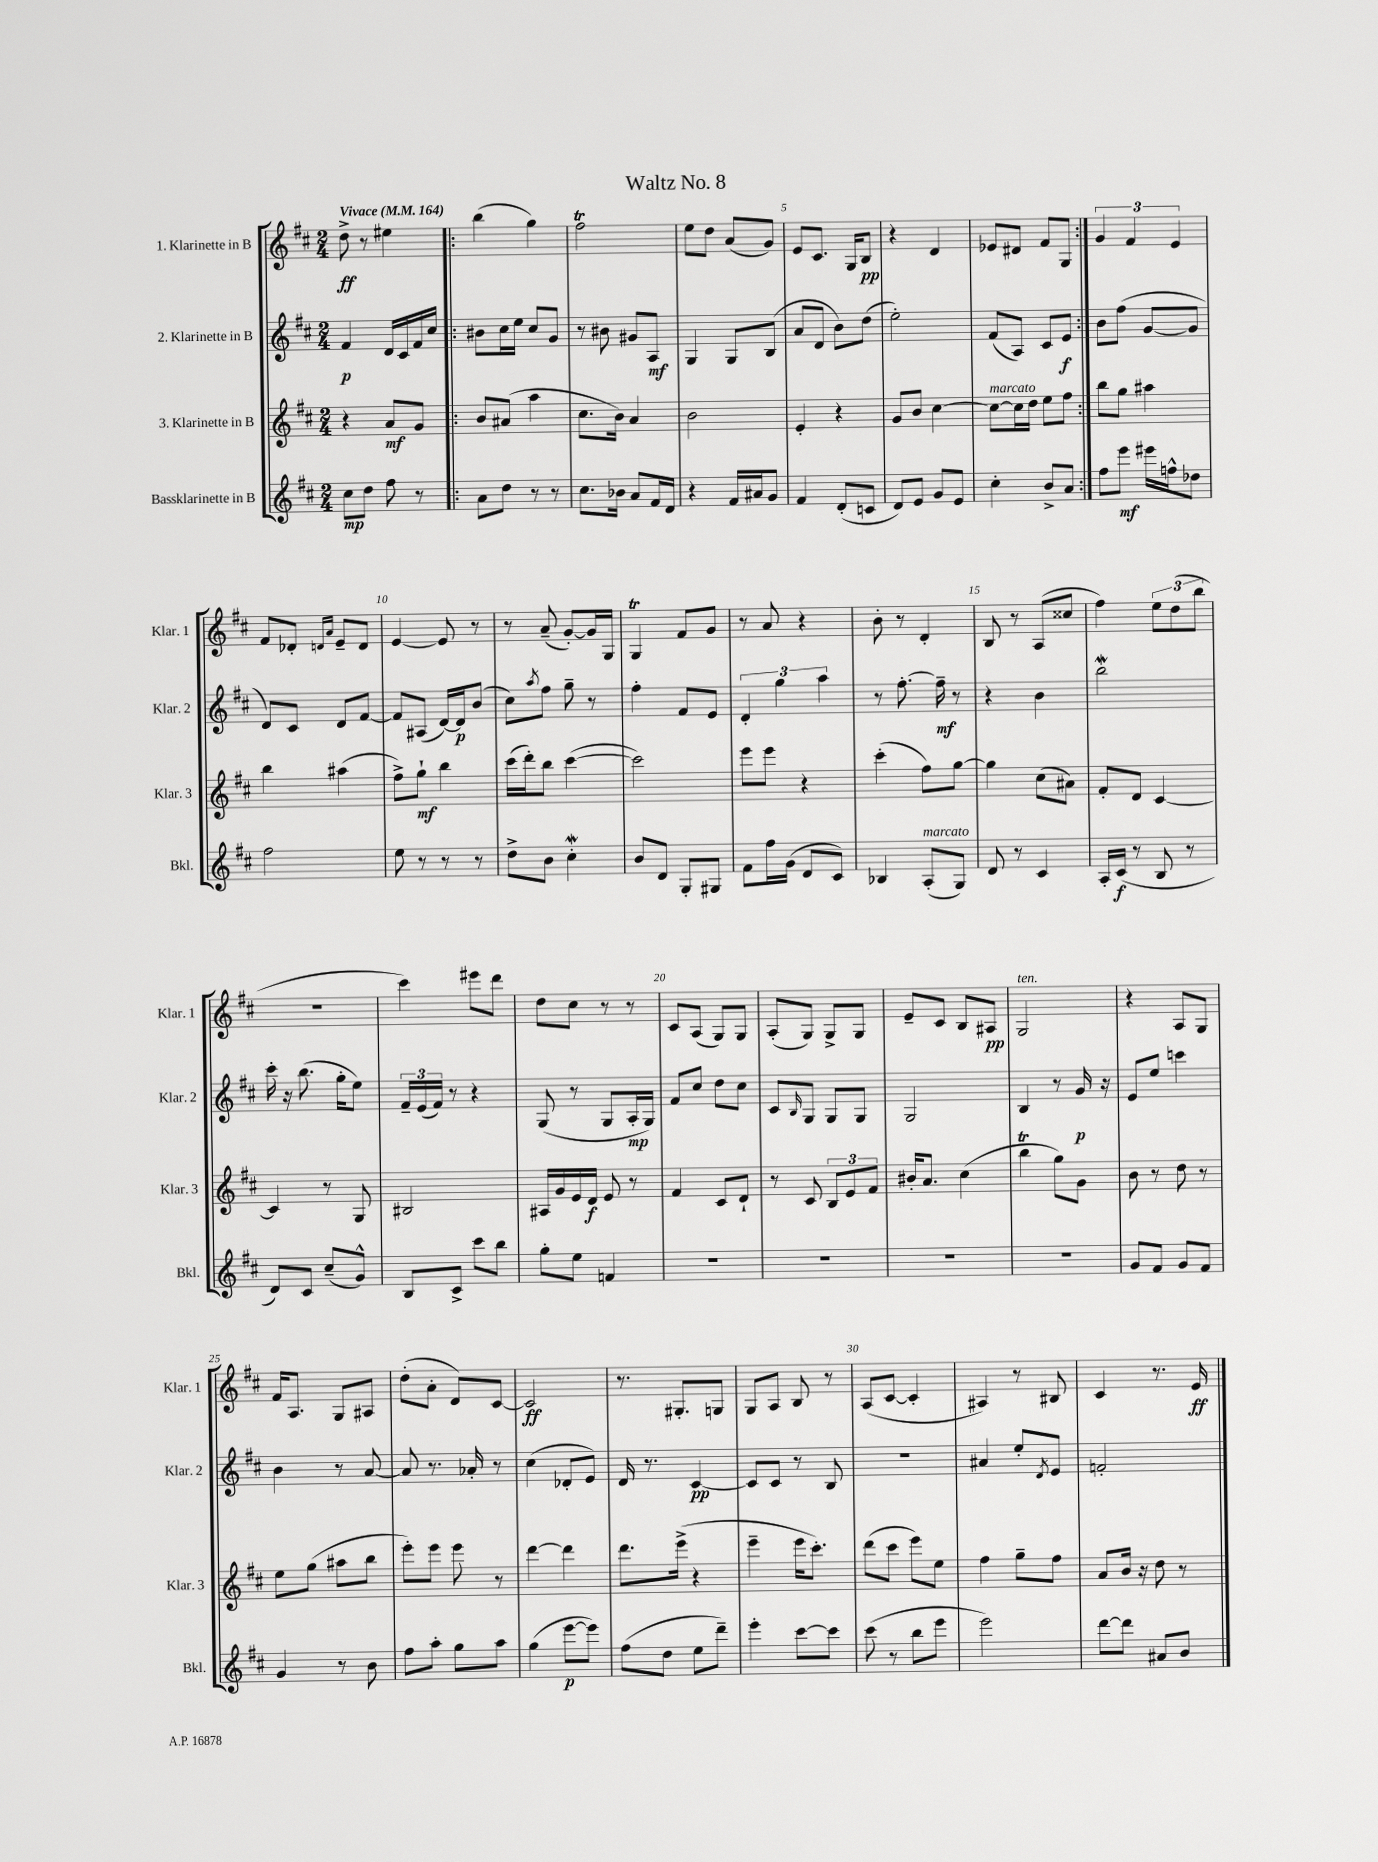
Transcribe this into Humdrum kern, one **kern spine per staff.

**kern	**kern	**kern	**kern
*staff4	*staff3	*staff2	*staff1
*clefG2	*clefG2	*clefG2	*clefG2
*k[f#c#]	*k[f#c#]	*k[f#c#]	*k[f#c#]
*M2/4	*M2/4	*M2/4	*M2/4
*MM164	*MM164	*MM164	*MM164
8cc#	4r	4f#	8dd^
8dd	.	.	8r
8ff#	8a	16d	4ee#
.	.	16c#	.
8r	8g	16f#	.
.	.	16cc#	.
=!|:	=!|:	=!|:	=!|:
8a	8b	8b#	(4bb
8dd	(8a#	16cc#	.
.	.	16ee	.
8r	4aa	8cc#	4gg)
8r	.	8g	.
=	=	=	=
8.cc#	8.cc#	8r	2ff#
.	.	8b#	.
16b-	16b)	.	.
8a	4a	8g#	.
16f#	.	8A	.
16d	.	.	.
=	=	=	=
4r	2b	4G	8ee
.	.	.	8dd
16f#	.	8G	(8a
16a#	.	.	.
8g	.	(8B	8g)
=	=	=	=
4f#	4e'	8a	8e
.	.	8d	8.c#
(8d'	4r	8b)	.
.	.	.	16G
8c	.	(8dd	8B
=	=	=	=
8d)	8g	2ee')	4r
8e	8b	.	.
8g	[4cc#	.	4d
8e	.	.	.
=	=	=	=
4cc#'	8cc#_	(8f#	8e-
.	16cc#]	8A)	8d#
.	16dd	.	.
8b^	8ee	8c#	8f#
8a	8ff#	8e	8G
=:|!	=:|!	=:|!	=:|!
8ff#	8bb	8b	6g
8eee	8gg	(8ff#	.
.	.	.	6f#
16eee#	4aa#	[8g	.
16ff^^	.	.	.
.	.	.	6e
8dd-	.	8g]	.
=	=	=	=
2ff#	4bb	8d)	8f#
.	.	8c#	8d-'
.	.	.	16qqd
.	.	.	16qqa
.	(4aa#	8d	8e~
.	.	[8f#	8d
=	=	=	=
8ee	8ff#^)	8f#]	[4e
8r	8gg`	(8A#	.
8r	4bb	[16d)	8e]
.	.	16d]	.
8r	.	(8b	8r
=	=	=	=
8dd^	(16ccc#	8cc#)	8r
.	16ddd')	.	.
.	.	8qaa	.
8b	8bb	8ff#	(8a~
4cc#'	([4ccc#	8gg~	[8g')
.	.	8r	16g]
.	.	.	16G
=	=	=	=
8b	2ccc#])	4ff#'	4G
8d	.	.	.
8G'	.	8f#	8f#
8G#	.	8e	8g
=	=	=	=
8f#	8eee	6d'	8r
16ff#	8eee	.	8a
.	.	6gg	.
(16g	.	.	.
8d	4r	.	4r
.	.	6aa	.
8c#)	.	.	.
=	=	=	=
4B-	(4ccc#'	8r	8b'
.	.	[8.ff#'	8r
(8A'	8ff#)	.	4d'
.	.	16ff#~]	.
8G)	[8gg	8r	.
=	=	=	=
8d	4gg]	4r	8B
8r	.	.	8r
4c#	(8cc#	4b	(8A
.	8a#)	.	8cc##
=	=	=	=
16A'	8f#'	2bb	4ff#)
(16c#	.	.	.
8r	8d	.	.
8B	[4c#	.	12ee
.	.	.	(12dd
8r	.	.	.
.	.	.	12bb
=	=	=	=
8d)	4c#]	16ccc#'	2r
.	.	16r	.
8c#	.	(8.bb	.
(8cc#~	8r	.	.
.	.	16gg'	.
8g^^)	8G	8ee)	.
=	=	=	=
8B	2B#	24f#~	4ccc#)
.	.	(24e	.
.	.	24f#)	.
8c#^	.	8r	.
8ccc#	.	4r	8eee#
8bb	.	.	8ddd
=	=	=	=
8gg'	16A#	(8G	8dd
.	16g	.	.
8ee	16e	8r	8cc#
.	16d	.	.
4f	8e	8G	8r
.	8r	16A'	8r
.	.	16G)	.
=	=	=	=
2r	4f#	8f#	8c#
.	.	8cc#	(8A
.	8c#	8dd	8G)
.	8d`	8cc#	8G
=	=	=	=
2r	8r	8c#	(8A'
.	.	16qqB	.
.	8c#	8G	8G)
.	12B	8G	8G^
.	12e	.	.
.	.	8G	8G
.	12f#	.	.
=	=	=	=
2r	16b#'	2G	8e~
.	8.a	.	.
.	.	.	8c#
.	(4cc#	.	8B
.	.	.	8A#
=	=	=	=
2r	4bb	4B	2G
.	8gg)	8r	.
.	8g	16g	.
.	.	16r	.
=	=	=	=
8g	8b	8e	4r
8f#	8r	8ee	.
8g	8dd	4ccc	8A
8f#	8r	.	8G
=	=	=	=
4g	8ee	4b	16f#
.	.	.	8.A
.	(8gg	.	.
8r	8aa#	8r	8G
8b	8bb	[8a	8A#
=	=	=	=
8ff#	8eee')	8a]	(8dd'
8aa'	8eee	8.r	8a'
8gg	8eee	.	8d)
.	.	16a-'	.
8aa	8r	8r	[8c#
=	=	=	=
(4gg	[4ddd	(4cc#	2c#]
[8eee	4ddd]	8d-'	.
8eee])	.	8e)	.
=	=	=	=
(8ff#	8.ddd	16d	8.r
.	.	8.r	.
8dd	.	.	.
.	(16eee^	.	8.G#'
8ee	4r	[4c#	.
8ddd~)	.	.	8G
=	=	=	=
4eee'	4eee~	8c#]	8G
.	.	8c#	8A
[8ccc#	16eee	8r	8B
.	8.ccc#')	.	.
8ccc#]	.	8B	8r
=	=	=	=
(8ccc#	(8ddd	2r	(8A
8r	8ccc#	.	[8c#
8bb	8eee)	.	4c#']
8eee	8ee	.	.
=	=	=	=
2eee)	4ff#	4a#	4A#)
.	8gg~	8ee'	8r
.	.	8qd	.
.	8ff#	8e	8B#
=	=	=	=
[8ddd	8a	2f'	4c#
8ddd]	16b	.	.
.	16r	.	.
8a#	8dd	.	8.r
8b	8r	.	.
.	.	.	16e
==	==	==	==
*-	*-	*-	*-
